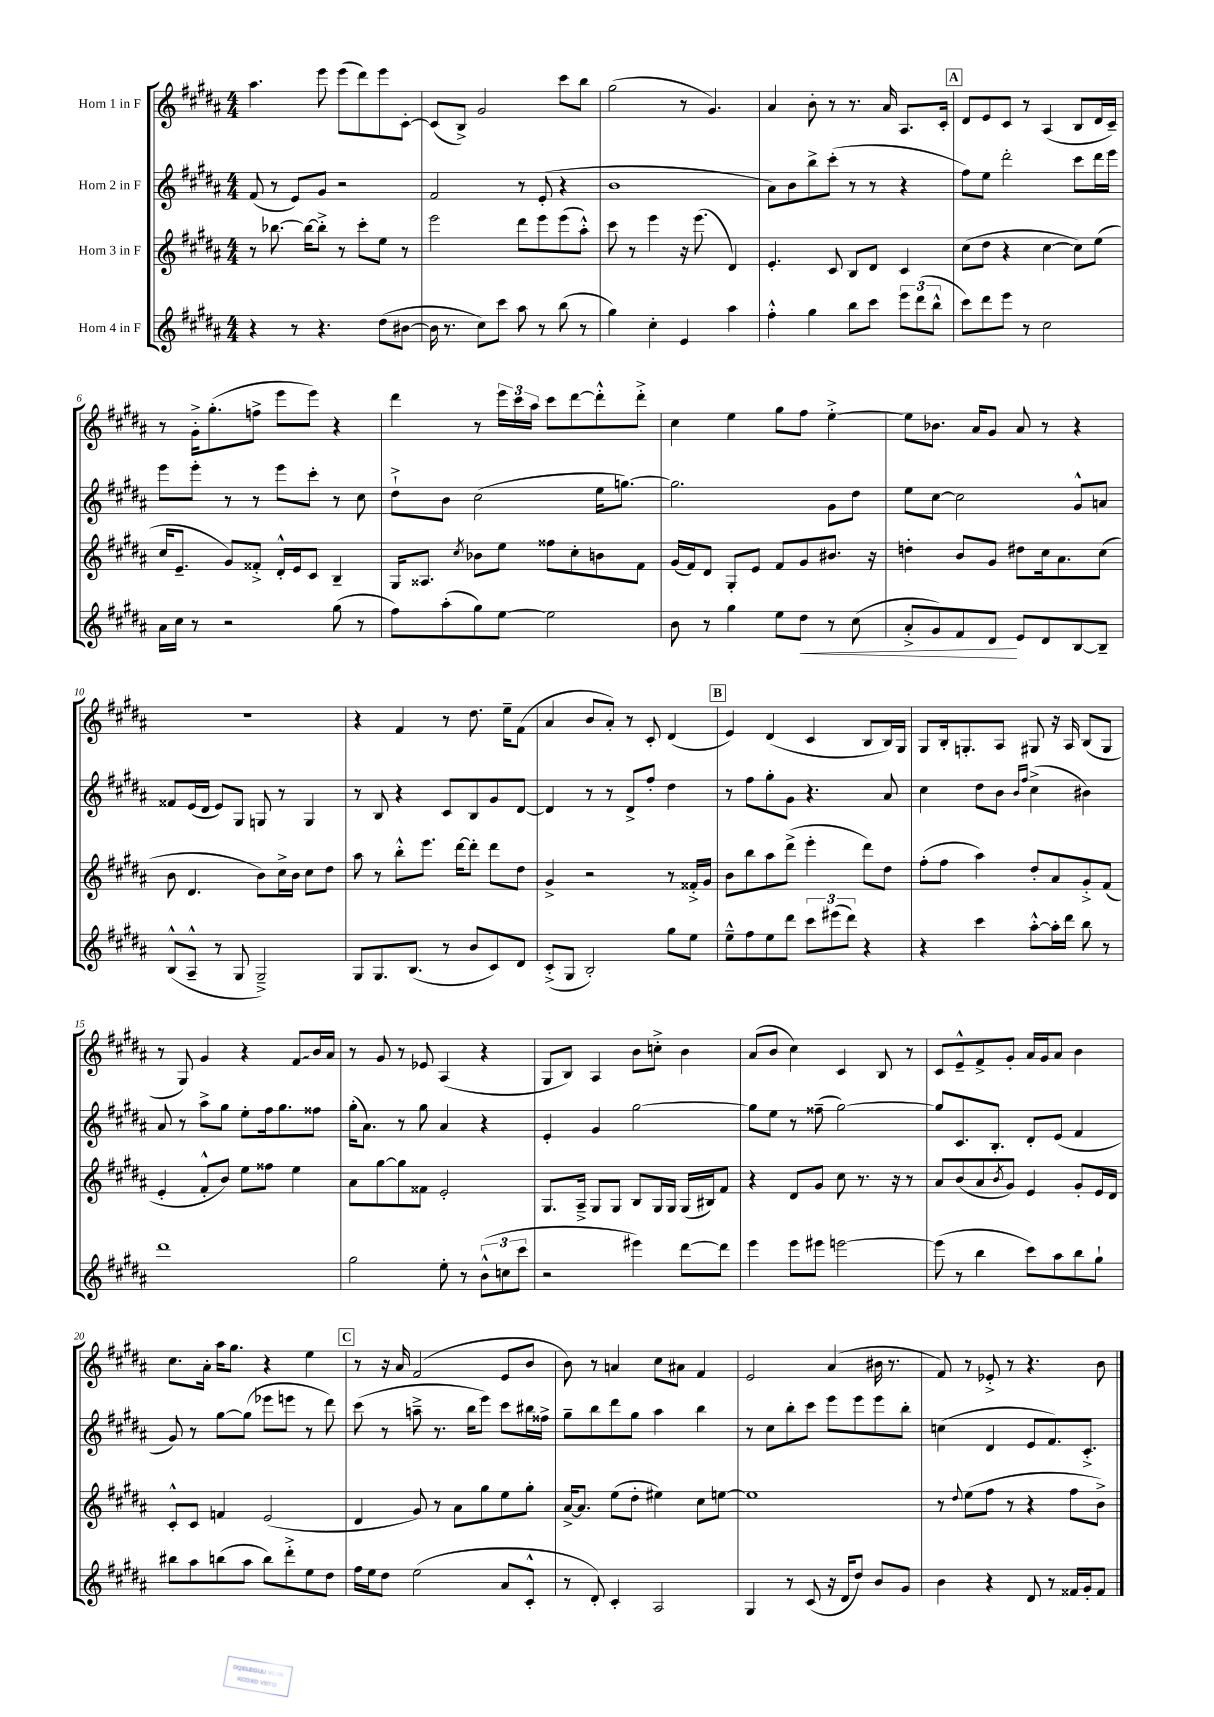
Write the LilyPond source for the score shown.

<<
\new StaffGroup <<
\new Staff = "s0" \with { instrumentName = "Horn 1 in F" } {
    \clef treble \key b \major \numericTimeSignature \time 4/4
    ais''4. e'''8 e'''8( dis'''8) e'''8 cis'8~-. |
    cis'8( b8->) gis'2 cis'''8 b''8 |
    gis''2( r8 gis'4.) |
    ais'4 b'8-. r8 r8. ais'16 ais8. cis'16-. |
    \mark \markup { \box "A" } dis'8 e'8 cis'8 r8 ais4( b8 dis'16 cis'16--) |
    r8 gis'16-.-> gis''8.-.( f''8-> e'''8 e'''8) r4 |
    dis'''4 r8 \tuplet 3/2 { e'''16 cis'''16 ais''16 } cis'''8 dis'''8~ dis'''8-.-^ dis'''8-.-> |
    cis''4 e''4 gis''8 fis''8 e''4~-.-> |
    e''8 bes'8. ais'16 gis'8 ais'8 r8 r4 |
    R1 |
    r4 fis'4 r8 dis''8. e''16-- fis'8( |
    ais'4 b'8 ais'8-.) r8 cis'8-. dis'4( |
    \mark \markup { \box "B" } e'4) dis'4( cis'4 b8 b16) gis16 |
    gis8 b16-. g8.-. ais8 gis8 r16 ais16 b8( gis8 |
    r8 gis8) gis'4 r4 \once \override Glissando.style = #'zigzag fis'8\glissando b'16 ais'16 |
    r8 gis'8 r8 ees'8 ais4( r4 |
    gis8 b8) ais4 b'8 c''8-.-> b'4 |
    ais'8( b'8 cis''4) cis'4 b8 r8 |
    cis'8 e'8---^ fis'8-> gis'8-. ais'16 gis'16 ais'8 b'4 |
    cis''8. ais'16-. ais''16 gis''8. r4 e''4 |
    \mark \markup { \box "C" } r8 r16 ais'16 fis'2( e'8 b'8 |
    b'8) r8 a'4 cis''8 ais'8 fis'4 |
    e'2 ais'4( bis'16 r8. |
    fis'8) r8 ees'8-.-> r8 r4. b'8 \bar "|." |
}
\new Staff = "s1" \with { instrumentName = "Horn 2 in F" } {
    \clef treble \key b \major \numericTimeSignature \time 4/4
    fis'8( r8 e'8) gis'8 r2 |
    fis'2 r8 e'8-.( r4 |
    b'1 |
    ais'8) b'8 b''8-> cis'''8-.( r8 r8 r4 |
    \mark \markup { \box "A" } fis''8) e''8 dis'''2-. cis'''8 dis'''16 e'''16 |
    e'''8 e'''8-. r8 r8 e'''8 cis'''8-. r8 cis''8 |
    dis''8-!-> b'8 cis''2( e''16 g''8.~) |
    g''2. gis'8 dis''8 |
    e''8 cis''8~ cis''2 gis'8-^ a'8 |
    fisis'8 e'16( dis'16 e'8) gis8 g8 r8 g4 |
    r8 b8 r4 cis'8 b8 gis'8 dis'8~ |
    dis'4 r8 r8 dis'8-> fis''8-. dis''4 |
    \mark \markup { \box "B" } r8 fis''8 gis''8-. gis'8 r4. ais'8 |
    cis''4 dis''8 b'8 \grace { b'16 fis''16 } cis''4->( bis'4) |
    ais'8 r8 ais''8-> gis''8 e''8-. fis''16 gis''8. fisis''8 |
    gis''16-.( ais'8.) r8 gis''8 ais'4 r4 |
    e'4-. gis'4 gis''2~ |
    gis''8 e''8 r8 fisis''8--( gis''2~) |
    gis''8 cis'8. b8.-. dis'8-. e'8( fis'4 |
    gis'8) r8 gis''8~ gis''8( ees'''8 e'''8 r8 dis'''8) |
    \mark \markup { \box "C" } cis'''8( r8 a''8---> r8. b''16 e'''8) cis'''8 bis''16 fisis''16-> |
    gis''8-- b''8 dis'''8 gis''8 ais''4 b''4 |
    r8 cis''8 b''8-. cis'''8 e'''8 e'''8 e'''8 b''8-. |
    c''4( dis'4 e'8 fis'8.) cis'8.-.-> \bar "|." |
}
\new Staff = "s2" \with { instrumentName = "Horn 3 in F" } {
    \clef treble \key b \major \numericTimeSignature \time 4/4
    r8 bes''8.~ bes''16~ bes''8-.-> r8 cis'''8-. e''8 r8 |
    e'''2 dis'''8 e'''8 e'''8( ais''8-.-^) |
    cis'''8 r8 e'''4 r16 e'''8.( dis'4) |
    e'4.-. cis'8 b8 dis'8 cis'4 |
    \mark \markup { \box "A" } cis''8( dis''8 r4 cis''4~ cis''8) e''8( |
    cis''16 e'8.-- gis'8) fisis'8-.-> dis'16-.-^ e'16 cis'8 b4-- |
    gis16 aisis8. \acciaccatura { cis''8 } bes'8 e''8 fisis''8 cis''8-. b'8 fis'8 |
    gis'16( fis'16) dis'8 gis8-. e'8 fis'8 gis'8 bis'8. r16 |
    d''4-. b'8 gis'8 dis''8 cis''16 ais'8. cis''8( |
    b'8 dis'4. b'8) cis''16-> b'16 cis''8 dis''8 |
    ais''8 r8 b''8-.-^ e'''8. dis'''16~ dis'''8-. dis'''8 dis''8 |
    gis'4-> r2 r8 fisis'16-.-> gis'16 |
    \mark \markup { \box "B" } b'8 b''8 ais''8 dis'''8->( e'''4-. dis'''8) dis''8 |
    fis''8-.( fis''8 ais''4) dis''8-. ais'8 gis'8-.-> fis'8( |
    e'4-. fis'8-.-^ b'8) e''8 fisis''8 e''4 |
    ais'8 gis''8~ gis''8 fisis'8 e'2-. |
    gis8. ais16---> gis8 gis8 b8 gis16 gis16 gis16( bis16) fis'8 |
    r4 dis'8 gis'8 cis''8 r8. r16 r8 |
    ais'8 b'8( ais'8 \acciaccatura { b'8 } gis'8) e'4 gis'8-. e'16 dis'16 |
    cis'8-.-^ cis'8 f'4 e'2( |
    \mark \markup { \box "C" } dis'4 gis'8) r8 ais'8 gis''8 e''8 gis''8-. |
    ais'16~-> ais'8. e''8( dis''8-. eis''4) cis''8 e''8~ |
    e''1 |
    r8 \appoggiatura { dis''8 } e''8( fis''8 r8 r4 fis''8 b'8->) \bar "|." |
}
\new Staff = "s3" \with { instrumentName = "Horn 4 in F" } {
    \clef treble \key b \major \numericTimeSignature \time 4/4
    r4 r8 r4. dis''8( bis'8~ |
    bis'16 r8. cis''8) cis'''8 ais''8 r8 b''8( r8 |
    gis''4) cis''4-. e'4 ais''4 |
    fis''4-.-^ gis''4 b''8 cis'''8 \tuplet 3/2 { e'''8 dis'''8( b''8-^ } |
    \mark \markup { \box "A" } cis'''8) dis'''8 e'''8 r8 cis''2 |
    ais'16 cis''16 r8 r2 gis''8( r8 |
    fis''8) ais''8-.( gis''8) e''8~ e''2 |
    b'8 r8 gis''4 e''8 dis''8\< r8 cis''8( |
    ais'8-.-> gis'8) fis'8 dis'8\! e'8 dis'8 b8~ b8-- |
    b8-^( ais8---^ r8 gis8 gis2--->) |
    gis8 gis8. b8.( r8 b'8 cis'8) dis'8 |
    cis'8-.->( gis8 b2-.) gis''8 e''8 |
    \mark \markup { \box "B" } e''8---^ fis''8 e''8 dis'''8 \tuplet 3/2 { cis'''8 eis'''8( dis'''8) } r4 |
    r4 cis'''4 ais''8~-.-^ ais''16-. dis'''16 b''8 r8 |
    dis'''1 |
    gis''2 e''8-. r8 \tuplet 3/2 { b'8-^( c''8 cis'''8 } |
    r2 eis'''4) dis'''8~ dis'''8 |
    e'''4 e'''8 eis'''8 e'''2~ |
    e'''8( r8 b''4 cis'''8) ais''8 b''8 gis''8-! |
    bis''8 ais''8 b''8( ais''8 b''8) dis'''8-.-> e''8 dis''8 |
    \mark \markup { \box "C" } fis''16 e''16 dis''8 e''2( ais'8 cis'8-.-^ |
    r8 dis'8-.) cis'4-. ais2 |
    gis4 r8 cis'8( r16 dis'16 dis''8) b'8 gis'8 |
    b'4 r4 dis'8 r8 fisis'16 gis'16-. fisis'8 \bar "|." |
}
>>
>>
